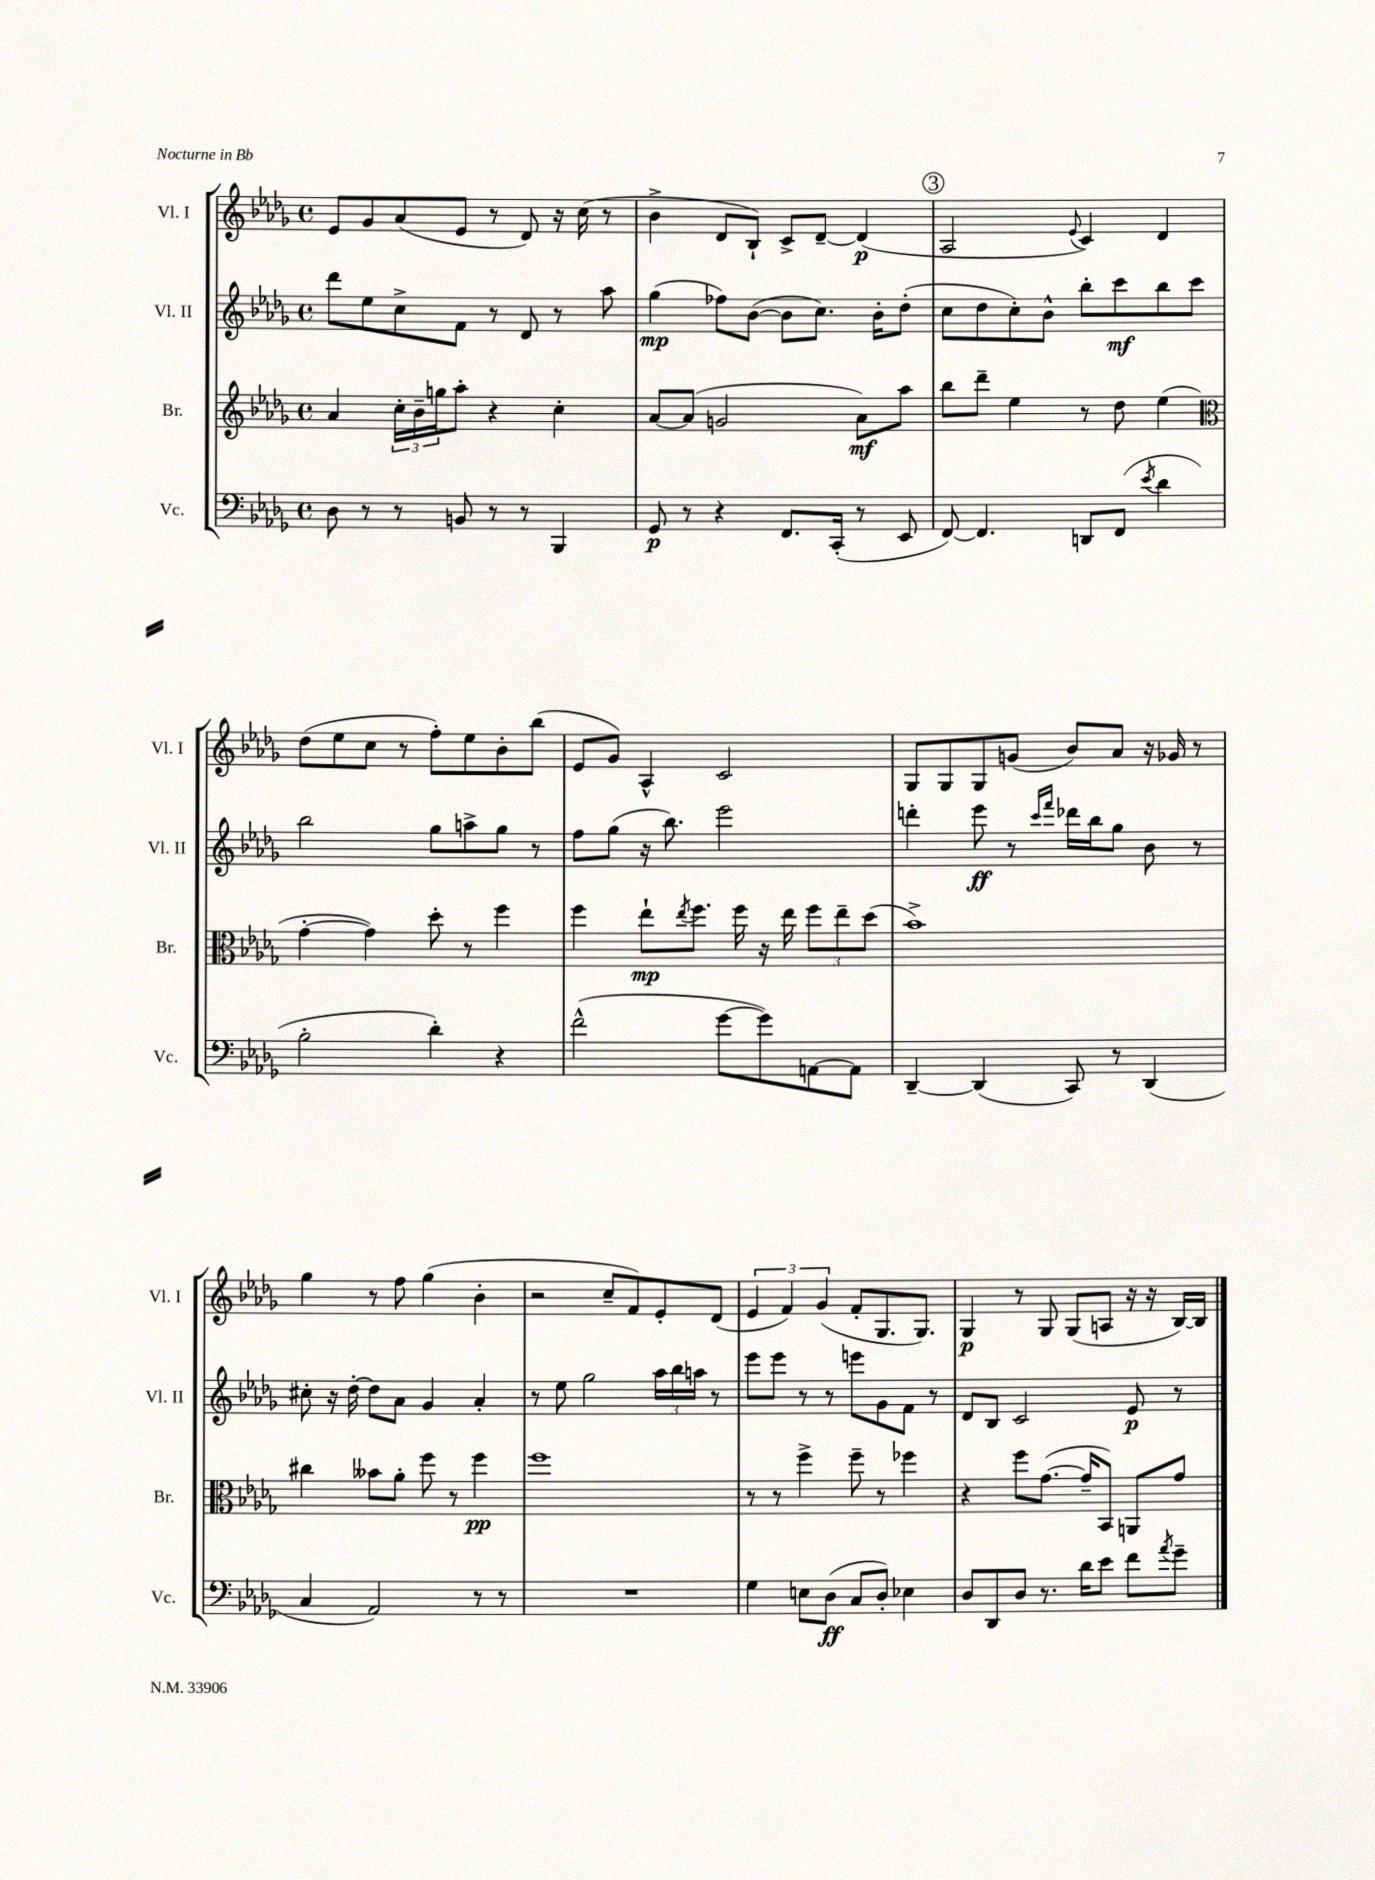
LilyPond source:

<<
\new StaffGroup <<
\new Staff = "s0" \with { instrumentName = "Vl. I" shortInstrumentName = "Vl. I" } {
    \clef treble \key des \major \defaultTimeSignature \time 4/4
    ees'8 ges'8 aes'8( ees'8 r8 des'8) r16 c''16( r8 |
    bes'4-> des'8 bes8-!) c'8-> des'8~-- des'4\p( |
    \mark \markup { \circle "3" } aes2 \appoggiatura { ees'8 } c'4) des'4 |
    des''8( ees''8 c''8 r8 f''8-.) ees''8 bes'8-. bes''8( |
    ees'8 ges'8) aes4-^ c'2 |
    ges8 ges8 ges8 g'8( bes'8) aes'8 r16 ges'16 r8 |
    ges''4 r8 f''8 ges''4( bes'4-. |
    r2 c''8-- f'8) ees'8-. des'8( |
    \tuplet 3/2 { ees'4 f'4) ges'4( } f'8-. ges8. ges8.) |
    ges4\p r8 ges8 ges8( a8 r16 r16 bes16~) bes16 \bar "|." |
}
\new Staff = "s1" \with { instrumentName = "Vl. II" shortInstrumentName = "Vl. II" } {
    \clef treble \key des \major \defaultTimeSignature \time 4/4
    des'''8 ees''8 c''8-> f'8 r8 des'8 r8 aes''8 |
    ges''4\mp( fes''8) bes'8~( bes'8 c''8.) bes'16-. des''8-.( |
    \mark \markup { \circle "3" } c''8 des''8 c''8-.) bes'8-^ bes''8-. c'''8\mf bes''8 c'''8 |
    bes''2 ges''8 a''8-> ges''8 r8 |
    f''8 ges''8( r16 bes''8.) ees'''2 |
    d'''4-. ees'''8\ff r8 \grace { c'''16 f'''16 } des'''16 bes''16 ges''8 bes'8 r8 |
    cis''8-. r16 des''16~-. des''8 aes'8 ges'4 aes'4-. |
    r8 ees''8 ges''2 \tuplet 3/2 { aes''16 bes''16 a''16 } r8 |
    ees'''8 ees'''8 r8 r8 e'''8 ges'8 f'8 r8 |
    des'8 bes8 c'2 ees'8\p r8 \bar "|." |
}
\new Staff = "s2" \with { instrumentName = "Br." shortInstrumentName = "Br." } {
    \clef treble \key des \major \defaultTimeSignature \time 4/4
    aes'4 \tuplet 3/2 { c''16-. bes'16-- g''16 } aes''8-. r4 c''4-. |
    aes'8~ aes'8( g'2 aes'8\mf) aes''8 |
    \mark \markup { \circle "3" } bes''8 des'''8-- ees''4 r8 des''8 ees''4( |
    \clef alto ges'4~-. ges'4) des''8-. r8 f''4 |
    f''4 ees''8-!\mp \acciaccatura { ees''8 } f''8. f''16 r16 ees''16 \tuplet 3/2 { f''8 ees''8-- des''8( } |
    bes'1->) |
    cis''4 beses'8 aes'8-. f''8 r8 f''4\pp |
    f''1 |
    r8 r8 f''4-> f''8-- r8 fes''4 |
    r4 f''8 ges'8.~( ges'16-- bes,8) a,8 ges'8 \bar "|." |
}
\new Staff = "s3" \with { instrumentName = "Vc." shortInstrumentName = "Vc." } {
    \clef bass \key des \major \defaultTimeSignature \time 4/4
    des8 r8 r8 b,8 r8 r8 bes,,4 |
    ges,8\p r8 r4 f,8. c,16-.( r8 ees,8 |
    \mark \markup { \circle "3" } f,8~) f,4. d,8 f,8( \acciaccatura { ees'8 } des'4 |
    bes2-. des'4-.) r4 |
    f'2-^( ges'8~ ges'8) a,8~ a,8 |
    des,4~-- des,4( c,8) r8 des,4( |
    c4 aes,2) r8 r8 |
    R1 |
    ges4 e8 des8\ff( c8 des8-.) ees4 |
    des8 des,8 des8 r8. des'16 ees'8 f'8 \acciaccatura { aes'8 } ges'8-- \bar "|." |
}
>>
>>
\layout { \context { \Score \remove "Bar_number_engraver" } }
